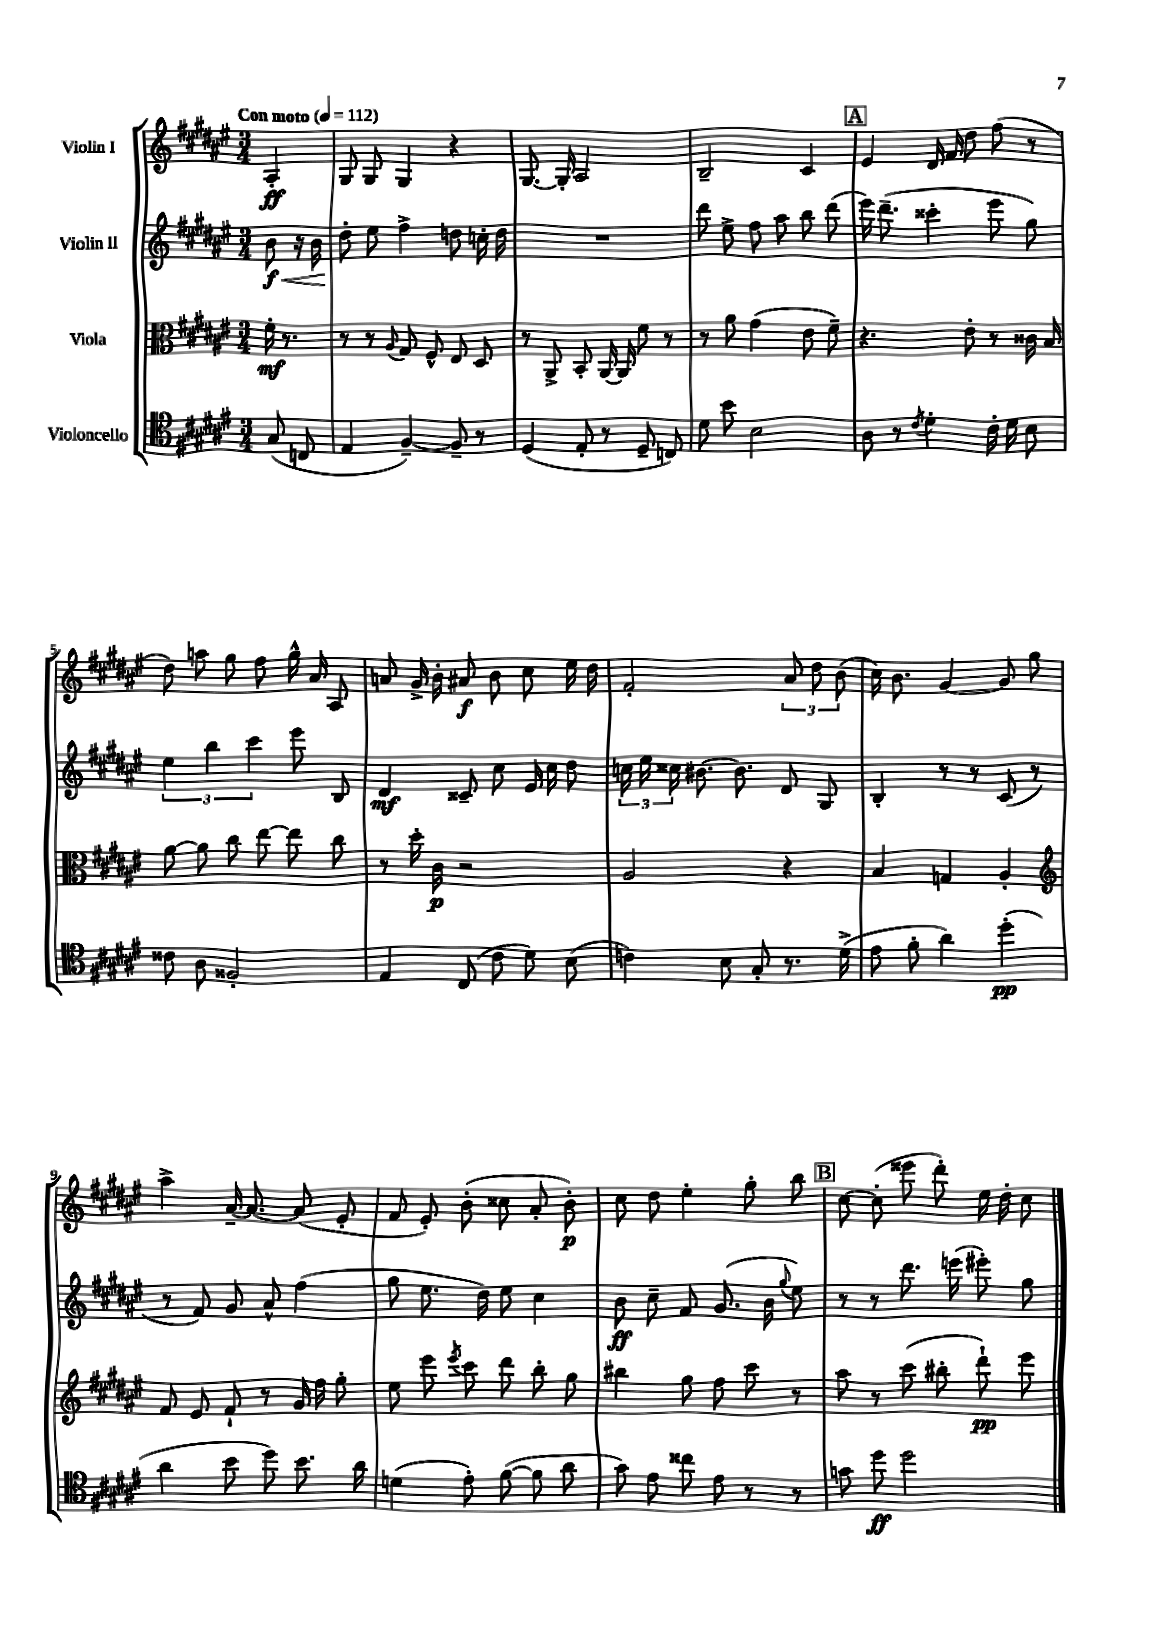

**kern	**kern	**kern	**kern
*staff4	*staff3	*staff2	*staff1
*clefC4	*clefC3	*clefG2	*clefG2
*k[f#c#g#d#a#e#]	*k[f#c#g#d#a#e#]	*k[f#c#g#d#a#e#]	*k[f#c#g#d#a#e#]
*M3/4	*M3/4	*M3/4	*M3/4
*MM112	*MM112	*MM112	*MM112
(8G#	16f#'	8b	4A#'
.	8.r	.	.
8C	.	16r	.
.	.	16b	.
=	=	=	=
4E#	8r	8dd#'	8G#
.	8r	8ee#	8G#
.	8qqA#	.	.
[4F#~)	8G#	4ff#^	4G#
.	8F#^^	.	.
8F#~]	8E#	8dd	4r
8r	8D#	16cc'	.
.	.	16dd	.
=	=	=	=
(4D#	8r	2.r	[8.G#
.	8AA#^	.	.
.	.	.	16G#']
8E#'	8BB'	.	2A#
8r	[16AA#	.	.
.	16AA#]	.	.
8D#~	8f#	.	.
8C)	8r	.	.
=	=	=	=
8d#	8r	8ddd#	2B~
8b	8a#	8ee#^	.
2B	(4g#	8ff#	.
.	.	8aa#	.
.	8e#	8bb	4c#
.	8f#~)	(8ddd#	.
=	=	=	=
8A#	4.r	16eee#)	4e#
.	.	(8.ddd#~	.
8r	.	.	.
8qc#	.	.	.
4d#'	.	4ccc##'	16d#
.	.	.	16f#
.	8e#'	.	8dd#
16c#'	8r	8eee#	(8ff#
16d#	.	.	.
8B	16c##	8gg#)	8r
.	16B	.	.
=	=	=	=
8c##	[8a#	6ee#	8dd#)
8A#	8a#]	.	8aa
.	.	6bb	.
2F##'	8cc#	.	8gg#
.	.	6ccc#	.
.	[8ee#	.	8ff#
.	8ee#]	8eee#	16gg#^^
.	.	.	16a#
.	8cc#	8B	8A#
=	=	=	=
4E#	8r	4d#	8a
.	16dd#'	.	16g#^
.	16c#	.	16b'
(8C#	2r	8c##~	8a#
8c#	.	8cc#	8b
8d#)	.	16e#	8cc#
.	.	16cc#	.
(8B	.	8dd#	16ee#
.	.	.	16dd#
=	=	=	=
4c)	2A#	24cc	2f#'
.	.	24ee#	.
.	.	24cc##	.
.	.	[8.b#	.
8B	.	.	.
.	.	8.b#]	.
8G#'	.	.	.
8.r	4r	8d#	12a#
.	.	.	12dd#
.	.	8G#	.
.	.	.	(12b
(16d#^	.	.	.
=	=	=	=
8e#	4B	4B'	16cc#)
.	.	.	8.b
8f#'	.	.	.
4a#)	4G	8r	[4g#
.	.	8r	.
(4dd#'	4A#'	(8c#	8g#]
.	.	8r	8gg#
=	=	=	=
*	*clefG2	*	*
4a#	8f#	8r	4aa#^
.	8e#	8f#)	.
8b	8f#`	8g#	[16a#~
.	.	.	8.a#_
8dd#)	8r	8a#^^	.
8.b	16g#	(4ff#	(8a#]
.	16ff#	.	.
.	8gg#'	.	8e#'
16a#	.	.	.
=	=	=	=
(4d	8ee#	8gg#	8f#
.	8eee#	8.ee#	8e#')
.	8qeee#	.	.
8e#')	8ccc#	.	(8b'
.	.	16dd#)	.
([8f#	8ddd#	8ee#	8cc##
8f#]	8bb'	4cc#	8a#'
8a#	8gg#	.	8b')
=	=	=	=
8g#)	4bb#	8b	8cc#
8e#	.	8cc#~	8dd#
8cc##	8gg#	8f#	4ee#'
8e#	8ff#	(8.g#	.
8r	8ccc#	.	8gg#'
.	.	16b	.
.	.	8qqgg#	.
8r	8r	8ee#)	8bb
=	=	=	=
8g	8aa#	8r	[8cc#
8dd#	8r	8r	(8cc#']
2dd#	(8ccc#	8.ddd#	8eee##
.	8bb#'	.	8ddd#')
.	.	(16eee	.
.	8ddd#`)	8eee#')	16ee#
.	.	.	16dd#'
.	8eee#	8gg#	8cc#
==	==	==	==
*-	*-	*-	*-
